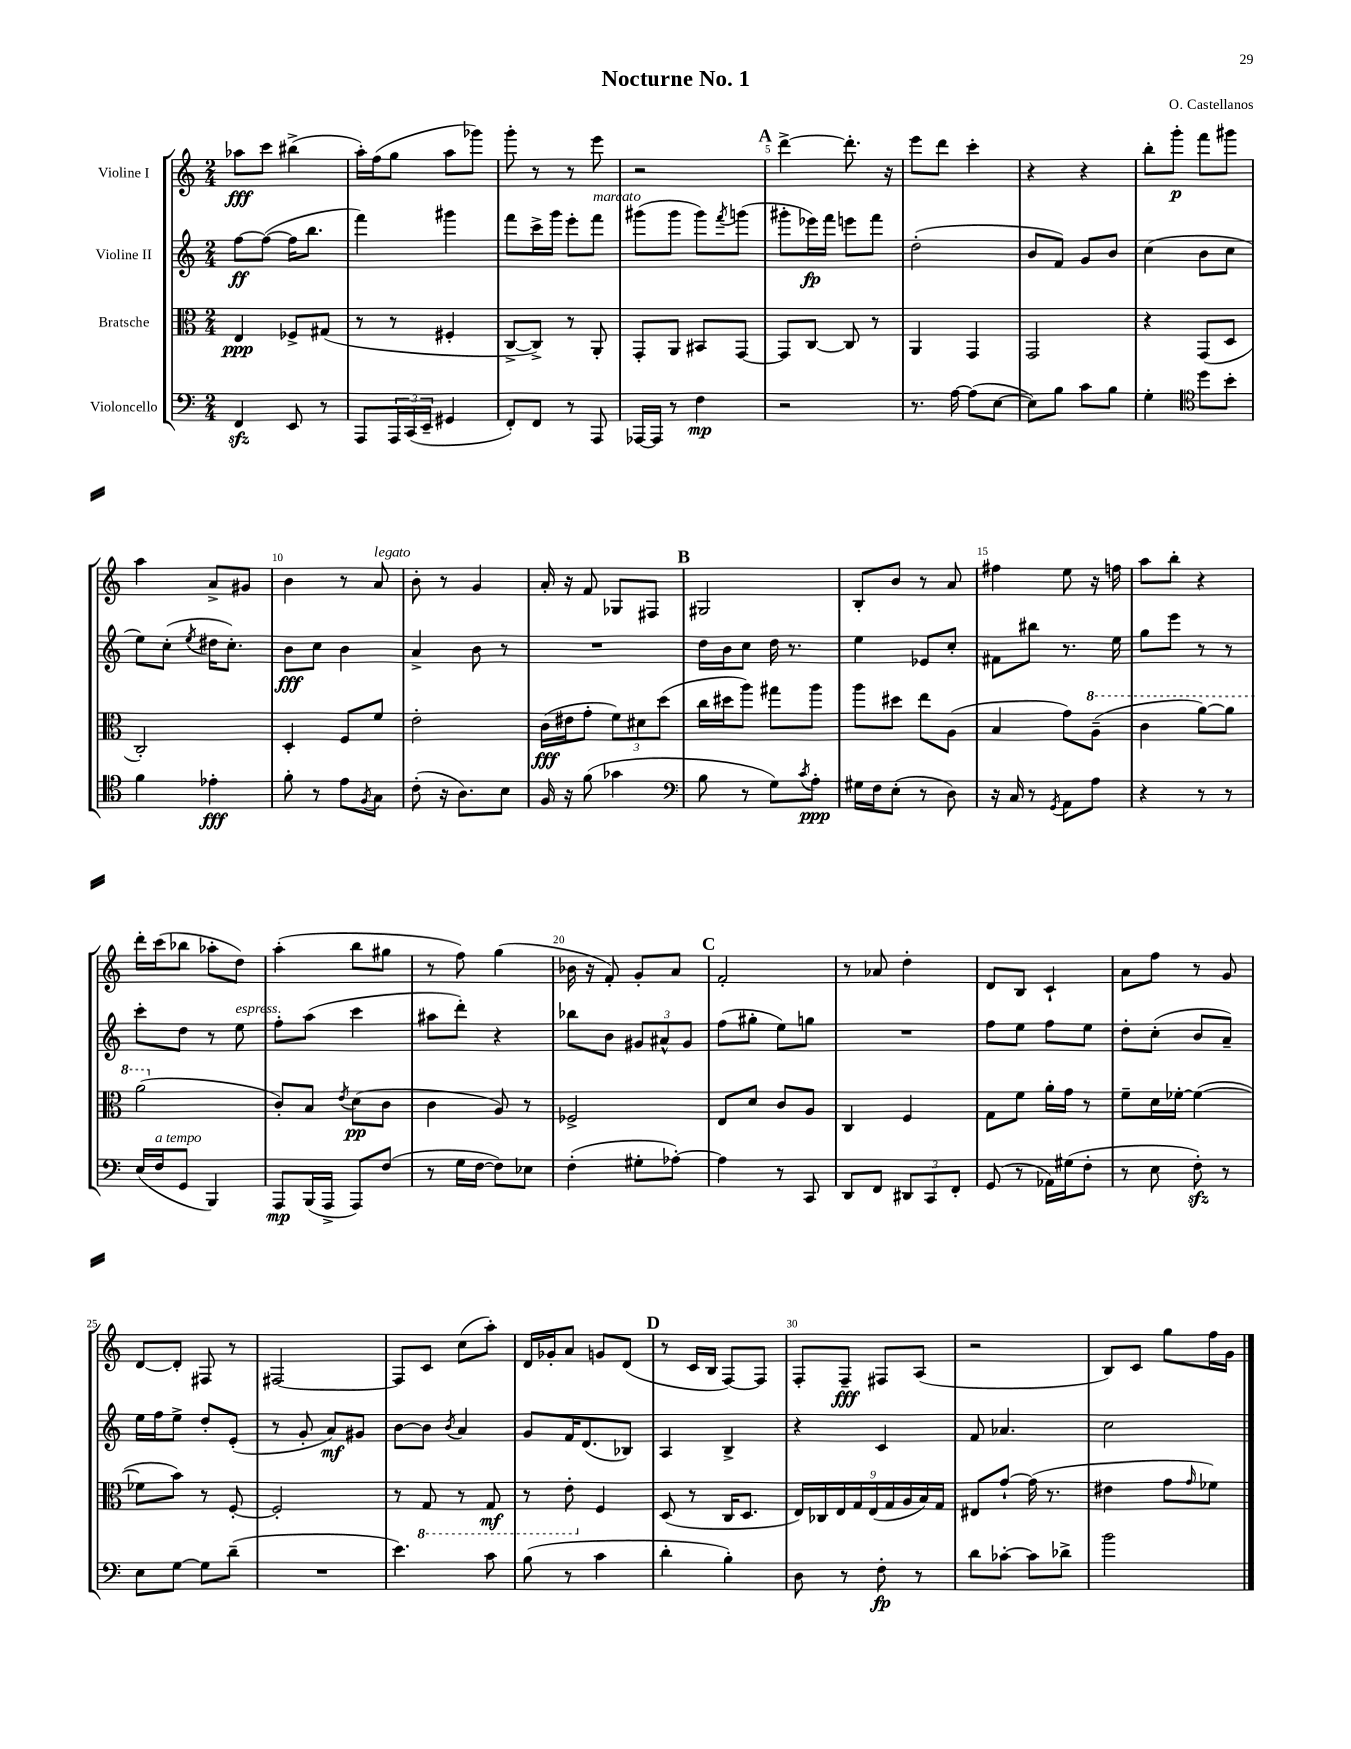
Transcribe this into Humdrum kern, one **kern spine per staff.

**kern	**kern	**kern	**kern
*staff4	*staff3	*staff2	*staff1
*clefF4	*clefC3	*clefG2	*clefG2
*k[]	*k[]	*k[]	*k[]
*M2/4	*M2/4	*M2/4	*M2/4
4FF	4E	[8ff	8aa-
.	.	(8ff_	8ccc
8EE	8F-^	16ff]	(4bb#^
.	.	8.bb	.
8r	(8G#	.	.
=	=	=	=
8AAA	8r	4fff)	16aa')
.	.	.	(16ff
24AAA	8r	.	8gg
(24CC	.	.	.
24EE~	.	.	.
4GG#	4F#'	4ggg#	8aa
.	.	.	8ggg-)
=	=	=	=
8FF')	[8C^	8fff	8ggg'
8FF	8C^])	16ccc^	8r
.	.	16ggg	.
8r	8r	8eee'	8r
8AAA	8AA'	8fff	8eee
=	=	=	=
[16AAA-	8GG'	(8ggg#	2r
16AAA-]	.	.	.
8r	8AA	8ggg#	.
4F	8BB#	8ggg#)	.
.	.	8qfff	.
.	[8GG	(8ggg	.
=	=	=	=
2r	8GG]	8ggg#'	[4ddd^
.	[8C	16eee-)	.
.	.	16fff	.
.	8C]	8eee	8.ddd']
.	8r	8fff	.
.	.	.	16r
=	=	=	=
8.r	4AA	(2dd'	8eee
.	.	.	8ddd
[16A	.	.	.
(8A]	4GG	.	4ccc'
[8E	.	.	.
=	=	=	=
8E])	2GG	8b	4r
8B	.	8f)	.
8c	.	8g	4r
8B	.	8b	.
=	=	=	=
4G'	4r	(4cc	8bb'
.	.	.	8ggg'
*clefC4	*	*	*
8dd	(8GG	8b	8fff
8b'	8D	8cc	8ggg#
=	=	=	=
4f	2C')	8ee)	4aa
.	.	(8cc'	.
.	.	8qee	.
4e-'	.	16dd#	8a^
.	.	8.cc')	.
.	.	.	8g#
=	=	=	=
8f'	4D'	8b	4b
8r	.	8cc	.
8e	8F	4b	8r
8qF	.	.	.
8G	8f	.	8a
=	=	=	=
(8c'	2e'	4a^	8b'
16r	.	.	8r
8.A)	.	.	.
.	.	8b	4g
8B	.	8r	.
=	=	=	=
16F	(16c	2r	16a'
16r	16e#	.	16r
(8f	8g'	.	8f
4g-	12f)	.	8G-
.	12d#	.	.
.	.	.	8F#
.	(12dd	.	.
=	=	=	=
*clefF4	*	*	*
8B	16cc	16dd	2G#
.	16dd#	16b	.
8r	8aa)	8cc	.
8G)	8gg#	16dd	.
.	.	8.r	.
8qc	.	.	.
8A'	8aa	.	.
=	=	=	=
16G#	8aa	4ee	8B'
16F	.	.	.
(8E'	8dd#	.	8b
8r	8ee	8e-	8r
8D)	(8A	8cc'	8a
=	=	=	=
16r	4B	8f#	4ff#
16C	.	.	.
8r	.	8bb#	.
8qGG	.	.	.
8AA	8g)	8.r	8ee
8A	(8a~	.	16r
.	.	16ee	16ff
=	=	=	=
4r	4cc	8gg	8aa
.	.	8eee	8bb'
8r	[8aa)	8r	4r
8r	8aa]	8r	.
=	=	=	=
(16E	(2aa	8ccc'	16ddd'
16F	.	.	(16ccc
8GG	.	8dd	8bb-
4BBB)	.	8r	8aa-'
.	.	8ee	8dd)
=	=	=	=
8AAA	8c')	8ff'	(4aa'
(16BBB	8B	(8aa	.
16AAA^	.	.	.
.	8qe	.	.
8AAA)	(8d	4ccc	8bb
(8F	8c	.	8gg#
=	=	=	=
8r	4c	8aa#	8r
16G	.	8ddd')	8ff)
[16F	.	.	.
8F])	8A)	4r	(4gg
8E-	8r	.	.
=	=	=	=
(4F'	2F-^	8bb-	16b-
.	.	.	16r
.	.	8b	8f')
8G#'	.	12g#	8g'
.	.	12a#^^	.
[8A-')	.	.	8a
.	.	12g#	.
=	=	=	=
4A-]	8E	(8ff	2f'
.	8d	8gg#'	.
8r	8c	8ee)	.
8CC	8A	8gg	.
=	=	=	=
8DD	4C	2r	8r
8FF	.	.	8a-
12DD#	4F	.	4dd'
12CC	.	.	.
12FF'	.	.	.
=	=	=	=
(8GG	8G	8ff	8d
8r	8f	8ee	8B
16AA-)	16a'	8ff	4c`
(16G#	16g	.	.
8F'	8r	8ee	.
=	=	=	=
8r	8f~	8dd'	8a
8E	16d	(8cc'	8ff
.	[16f-'	.	.
8F')	(4f-_	8b	8r
8r	.	8a~)	8g
=	=	=	=
8E	8f-]	16ee	[8d
.	.	16ff	.
[8G	8b)	8ee^	8d']
8G]	8r	8dd'	8F#
(8d~	[8F'	(8e'	8r
=	=	=	=
2r	2F']	8r	[2F#
.	.	8g'	.
.	.	8a)	.
.	.	8g#	.
=	=	=	=
4.e)	8r	[8b	8F#]
.	8GG	8b]	8c
.	.	8qb	.
.	8r	4a	(8cc
8c	8GG	.	8aa')
=	=	=	=
(8B	8r	8g	16d
.	.	.	16g-'
8r	8E'	16f	8a
.	.	(8.d	.
4c	4F	.	8g
.	.	8B-)	(8d
=	=	=	=
4d'	(8D	4A	8r
.	8r	.	16c
.	.	.	16B
4B')	16C	4B^	[8F)
.	8.D	.	.
.	.	.	8F]
=	=	=	=
8D	18E)	4r	8F'
.	18C-	.	.
.	18E	.	.
8r	.	.	8F~
.	18G	.	.
.	(18E	.	.
8F'	.	4c	8F#
.	18G	.	.
.	18A	.	.
8r	.	.	(8A
.	18B)	.	.
.	18G	.	.
=	=	=	=
8d	8E#	8f	2r
[8c-'	[8g`	4.a-	.
8c-]	(16g]	.	.
.	8.r	.	.
8d-^	.	.	.
=	=	=	=
2b	4e#	2cc	8B)
.	.	.	8c
.	8g	.	8gg
.	16qqg	.	.
.	8f-)	.	16ff
.	.	.	16g
==	==	==	==
*-	*-	*-	*-
